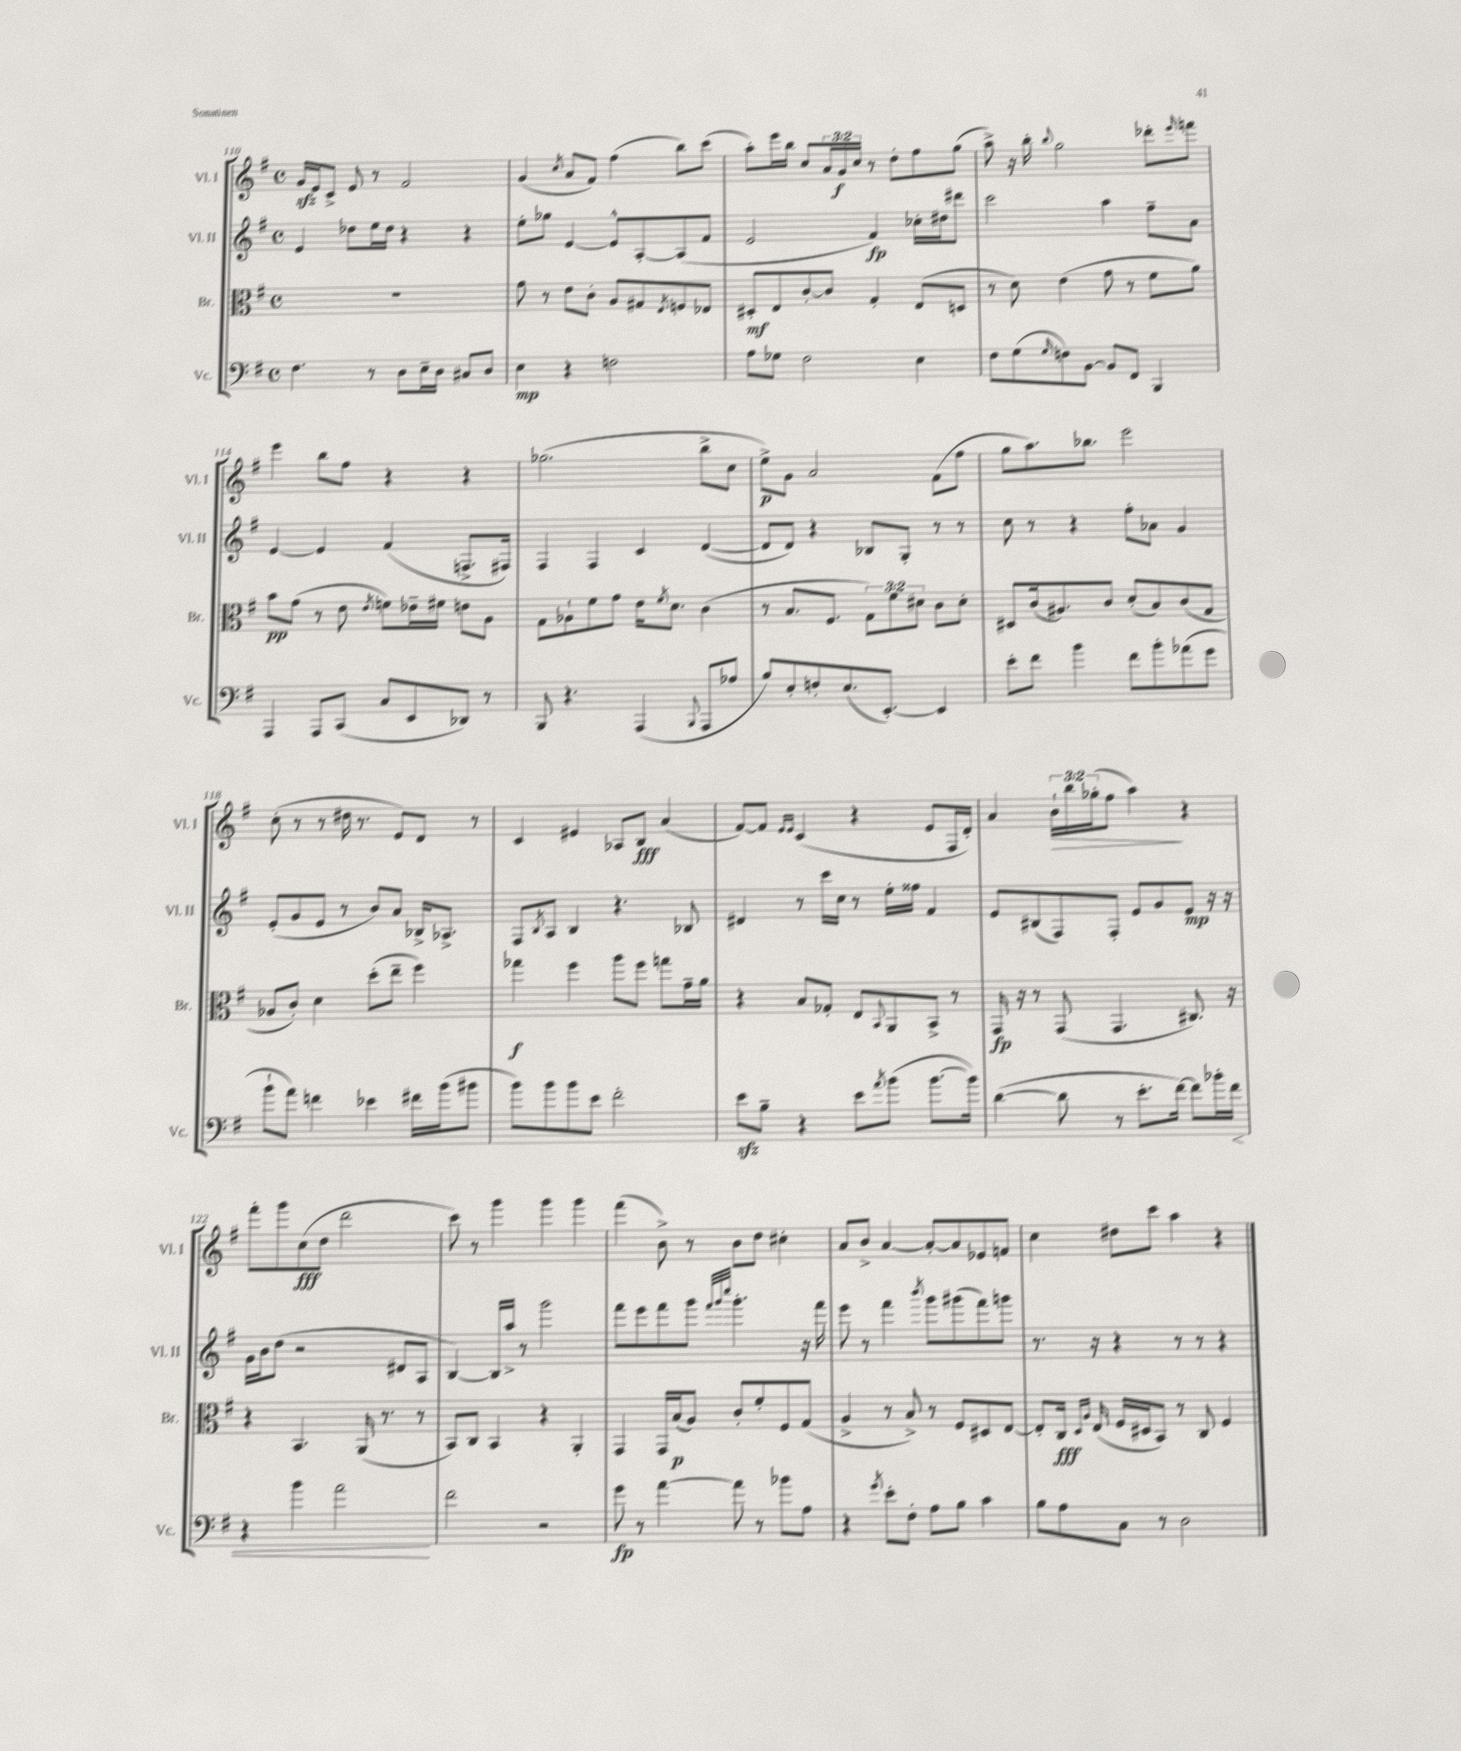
<<
\new StaffGroup <<
\new Staff = "s0" \with { instrumentName = "Vl. I" shortInstrumentName = "Vl. I" } {
    \clef treble \key g \major \defaultTimeSignature \time 4/4 \override Staff.TupletNumber.text = #tuplet-number::calc-fraction-text
    g'16\sfz e'16 c'8-> e'8 r8 fis'2 |
    g'4( \acciaccatura { c''8 } a'8 fis'8) fis''4( b''8) c'''8( |
    a''8-.) e'''16 b''16 c''8 \tuplet 3/2 { a'16 g'16\f c''16 } r8 d''8-. fis''8 g''8( |
    a''8->) r16 b''16-. \appoggiatura { b''8 } g''2 des'''8-. \grace { e'''16 } f'''8 |
    e'''4 b''8 fis''8 r4 r4 |
    ges''2.( b''8-> c''8 |
    e''8->\p) g'8 a'2 fis'8( fis''8 |
    g''8 a''8.) bes''8. e'''2 |
    c''8-.( r8 r8 dis''16 r8. e'8) d'8 r8 |
    c'4 eis'4 aes8 b8\fff a'4( |
    fis'8~) fis'8 \grace { e'16 e'16 } c'4( r4 e'8 fis16 d'16-.) |
    a'4 \tuplet 3/2 { b'16-!\> b''16 ges''16-.( } fis''8 a''4\!) r4 |
    fis'''8-. g'''8 c''8\fff( d''8 d'''2 |
    c'''8) r8 g'''4 g'''4 g'''4 |
    fis'''4( b'8->) r8 b'8 d''8 cis''4-. |
    a'8 b'8-> a'4~ a'8~-. a'8 ees'8 f'8 |
    c''4 dis''8 c'''8 a''4 r4 \bar "|." |
}
\new Staff = "s1" \with { instrumentName = "Vl. II" shortInstrumentName = "Vl. II" } {
    \clef treble \key g \major \defaultTimeSignature \time 4/4
    e'4 des''8 e''16 des''16 r4 r4 |
    e''8-. ges''8 e'4~ e'8-^ a8~-. a8( fis'8 |
    e'2 fis'4\fp) ces''16-. dis''16 dis'''8 |
    c'''2 a''4 fis''8-- a'8 |
    e'4~ e'4 fis'4( f8.-> fis16) |
    fis4 fis4 c'4 d'4~( |
    d'8 d'8) r4 bes8 g8-. r8 r8 |
    c''8 r8 r4 fis''8-. aes'8 g'4 |
    e'8-.( g'8 e'8 r8 b'8) a'8 bes16-> aes8.-> |
    fis8 \acciaccatura { b8 } a8 b4 r4. bes8 |
    dis'4 r8 c'''16 c''16 r8 e''16-. fisis''16 fis'4 |
    e'8 bis8( fis8) fis8-. e'8 g'8 e'8\mp r16 r16 |
    g'16 b'16 d''8( r2 dis'8 a8 |
    b4~) b16 a''16-> r8 g'''2 |
    fis'''8 e'''8 fis'''8 g'''8 \grace { fis'''32 g'''32 c''''32 } g'''4.-. r16 fis'''16 |
    e'''8 r8 fis'''4 \acciaccatura { b'''8 } g'''8 gis'''8( fis'''8) g'''8 |
    r8. r16 r4 r8 r8 r4 \bar "|." |
}
\new Staff = "s2" \with { instrumentName = "Br." shortInstrumentName = "Br." } {
    \clef alto \key g \major \defaultTimeSignature \time 4/4 \override Staff.TupletNumber.text = #tuplet-number::calc-fraction-text
    R1 |
    g'8 r8 e'8 c'8-. a8 gis8 \acciaccatura { e8 } f8 ees8 |
    dis8-.\mf e8 c'8~-. c'8 g4-. e8( d8 |
    r8 d'8) e'4( g'8 r8 fis'8 a'8) |
    b'8\pp g'8( r8 e'8 \acciaccatura { e'8 } f'8) ees'16-- fis'16 e'8 a8 |
    g8 aes8-! fis'8 g'8 e'16 \acciaccatura { fis'8 } d'8. c'4( |
    r8 b8. fis8. \tuplet 3/2 { g8) fis'8 dis'8 } c'8 dis'8-. |
    dis8 c'16( ais8.) c'8 d'8-.( b8) c'8( g8 |
    aes8 c'8-.) d'4 d''8-.( e''8-- fis''4) |
    ges''4\f fis''4 a''8 fis''8 g''8 g'16-- a'16 |
    r4 b8 ges8-. e8 \appoggiatura { b,8 } a,8 b,8-> r8 |
    g,16\fp r16 r8 g,8( g,4. cis8.) r16 |
    r4 b,4. a,16( r8. r8 |
    b,8) c8 b,4 r4 a,4-. |
    g,4 g,16 b16\p( a8) c'8-. fis'8-. fis8 g8( |
    a4-> r8 b8->) r8 fis8 dis8 e8~ |
    e8-. c16\fff \grace { d16 a16 } e16( fis16 dis16 b,8) r8 c8 fis4 \bar "|." |
}
\new Staff = "s3" \with { instrumentName = "Vc." shortInstrumentName = "Vc." } {
    \clef bass \key g \major \defaultTimeSignature \time 4/4
    fis4. r8 d8 e16-- d16 cis8 d8 |
    e4\mp r4 f2 |
    a8 ges8 fis2 e4 |
    fis8 g8( \grace { g16 } f8) b,8~ b,8 fis,8 b,,4 |
    a,,4 a,,8 c,8( c8 e,8 des,8) r8 |
    b,,8 r4. a,,4( \appoggiatura { b,,8 } a,,8 aes8 |
    b8) e8-. f8-. e8.( e,8.~-.) e,4 |
    e'8-. fis'8 b'4 fis'8 b'8-. aes'8( g'8 |
    b'8-! a'8) f'4 ees'4 fis'16 b'16( bis'8 |
    b'8) b'8 b'8 e'8 fis'2-. |
    e'8\sfz b8-- r4 e'8 \acciaccatura { a'8 } b'8( b'8.~ b'16) |
    d'4~( d'8 r8 e'8.-. fis'16~) fis'8 bes'16-. fis'16\< |
    r4 b'4 a'2\! |
    fis'2 r2 |
    g'8\fp r8 a'4~ a'8 r8 bes'8 a8 |
    r4 \acciaccatura { g'8 } e'8-. fis8-. a8 b8 c'4 |
    b8 a8 c8 r8 d2 \bar "|." |
}
>>
>>
\layout { \context { \Score currentBarNumber = #110 } }
